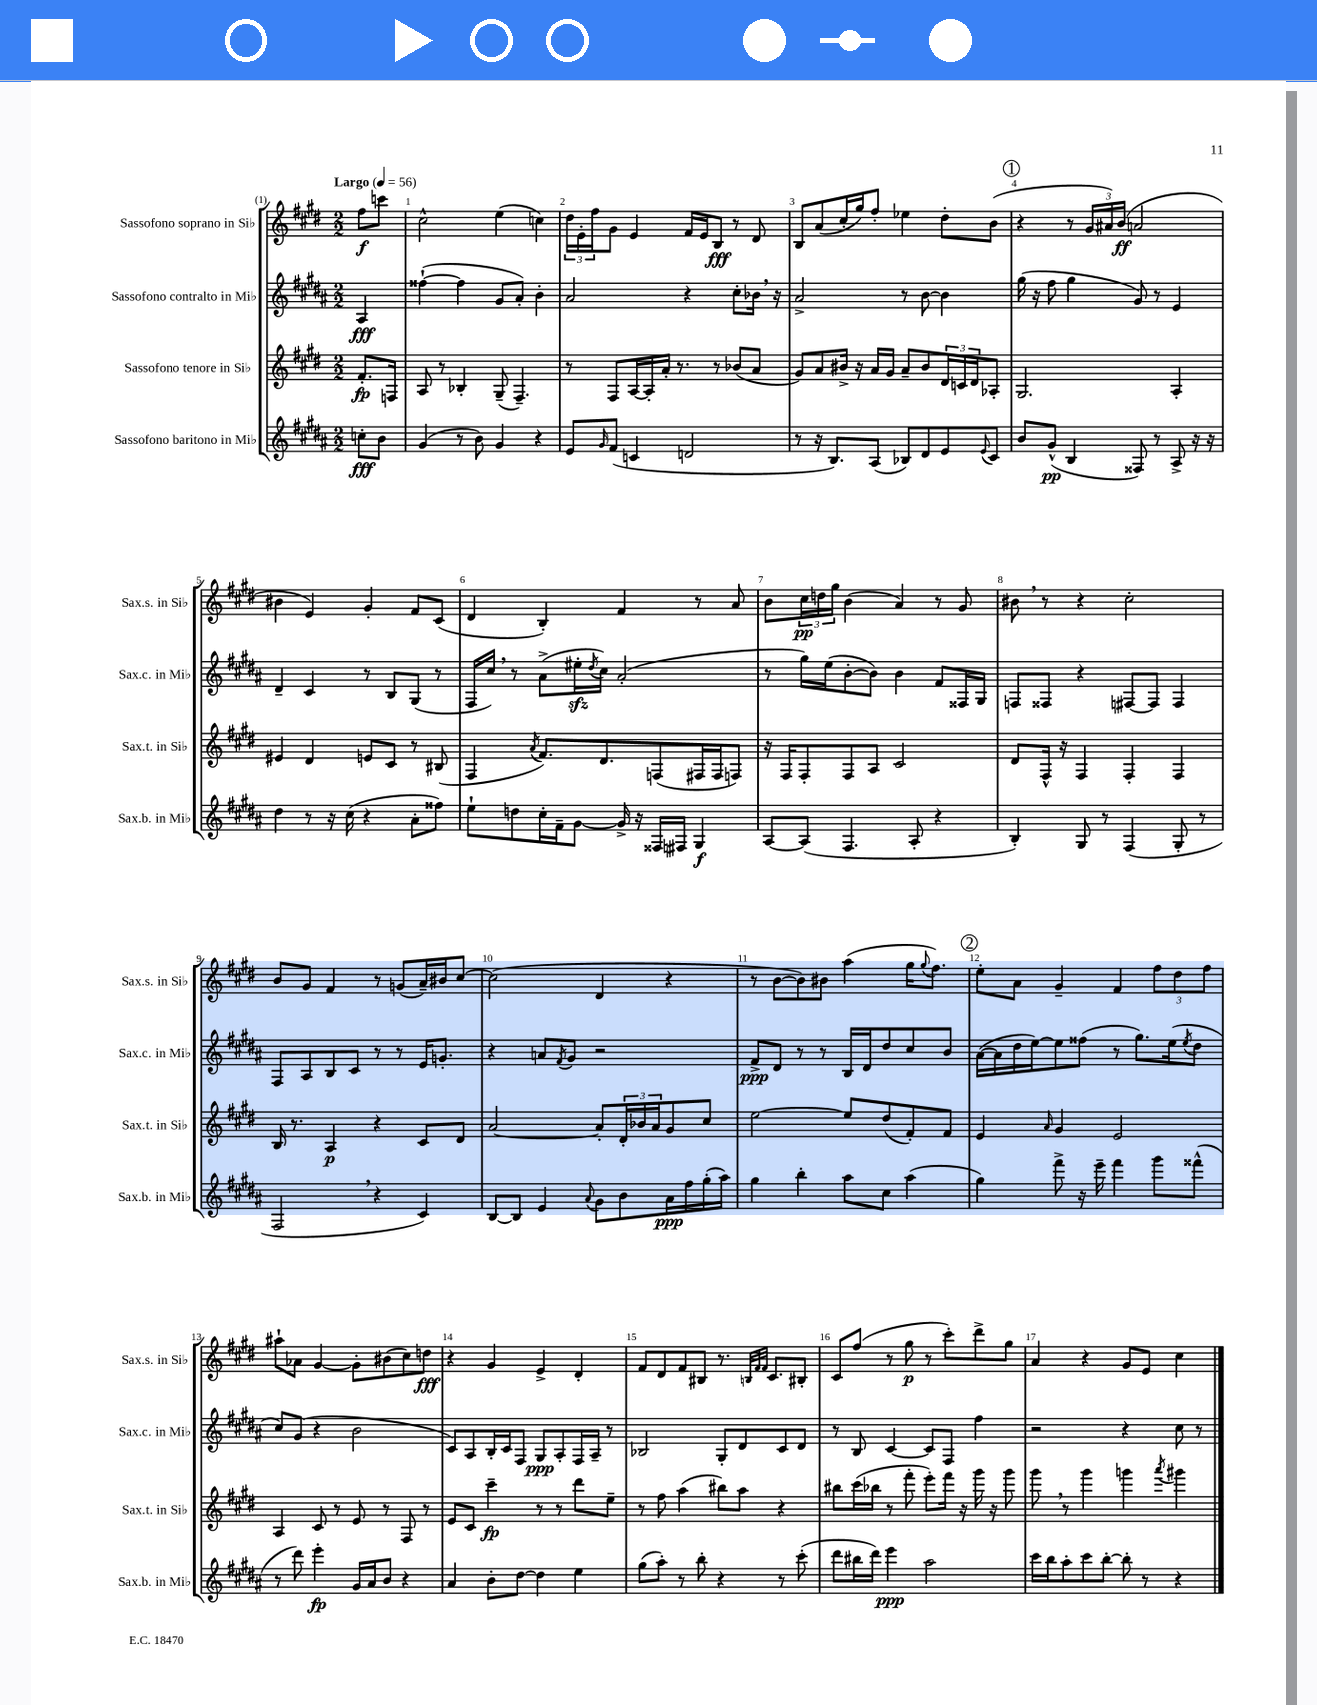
<<
\new StaffGroup <<
\new Staff = "s0" \with { instrumentName = "Sassofono soprano in Sib" shortInstrumentName = "Sax.s. in Sib" } {
    \clef treble \key e \major \numericTimeSignature \time 2/2 \partial 4 \tempo "Largo" 4 = 56
    fis''8\f c'''8 |
    cis''2-^ e''4( c''4) |
    \tuplet 3/2 { dis''16 e'16-. fis''16 } gis'8 e'4 fis'16 e'16 b8\fff r8 dis'8 |
    b8 a'8( cis''16-. gis''16) fis''8-. ees''4 dis''8-. b'8( |
    \mark \markup { \circle "1" } r4 r8 \tuplet 3/2 { gis'16 ais'16) b'16\ff( } a'2 |
    bis'4 e'4) gis'4-. fis'8 cis'8( |
    dis'4 b4-.) fis'4 r8 a'8 |
    b'8 \tuplet 3/2 { cis''16\pp d''16 gis''16 } b'4( a'4) r8 gis'8 |
    bis'8 \breathe r8 r4 cis''2-. |
    b'8 gis'8 fis'4 r8 g'8( a'16--) bis'16 cis''8~ |
    cis''2( dis'4 r4 |
    r8 b'8~ b'8) bis'8 a''4( gis''16 \appoggiatura { gis''8 } fis''8.) |
    \mark \markup { \circle "2" } e''8-. a'8 gis'4-- fis'4 \tuplet 3/2 { fis''8 dis''8 fis''8 } |
    ais''8-! aes'8 gis'4~ gis'8-. bis'8( cis''8) d''8\fff |
    r4 gis'4 e'4-> dis'4-. |
    fis'8 dis'8 fis'8 bis8 r8. \grace { b32 fis'32 fis'32 } cis'8. bis8-. |
    cis'8 fis''8( r8 gis''8\p r8 cis'''8-.) dis'''8-> gis''8 |
    a'4 r4 gis'8 e'8 cis''4 \bar "|." |
}
\new Staff = "s1" \with { instrumentName = "Sassofono contralto in Mib" shortInstrumentName = "Sax.c. in Mib" } {
    \clef treble \key b \major \numericTimeSignature \time 2/2 \partial 4
    ais4\fff |
    fisis''4~-!( fisis''4 gis'8 ais'8-.) b'4-. |
    ais'2 r4 cis''8-. bes'16 \breathe r16 |
    ais'2-> r8 b'8~ b'4 |
    \mark \markup { \circle "1" } gis''16( r16 fis''8 gis''4 gis'8) r8 e'4 |
    dis'4-- cis'4 r8 b8 gis8( r8 |
    fis16 cis''16) \breathe r8 ais'8->( eis''16-.\sfz \acciaccatura { dis''8 } cis''16) ais'2-.( |
    r8 gis''16) e''16( b'8~-. b'8) b'4 fis'8 fisis16 gis16 |
    f8 fisis8 r4 fis8~ fis8 fis4 |
    fis8 ais8 b8 cis'8 r8 r8 e'16 g'8.-. |
    r4 a'8 \acciaccatura { fis'8 } gis'8 r2 |
    fis'8->\ppp dis'8 r8 r8 b16 dis'16 dis''8 cis''8 b'8 |
    \mark \markup { \circle "2" } ais'16~( ais'16 dis''16 e''16~) e''8 fisis''8( r8 gis''8.) e''16( \acciaccatura { e''8 } dis''8 |
    cis''8) gis'8( r4 b'2 |
    cis'8) ais8 b16-. cis'16 fis8 gis8\ppp ais8-. fis16 ais16-- r8 |
    bes2 gis8-. dis'8 cis'8 dis'8 |
    r8 b8 cis'4~ cis'8 fis8 fis''4 |
    r2 r4 cis''8 r8 \bar "|." |
}
\new Staff = "s2" \with { instrumentName = "Sassofono tenore in Sib" shortInstrumentName = "Sax.t. in Sib" } {
    \clef treble \key e \major \numericTimeSignature \time 2/2 \partial 4
    fis'8.-.\fp f16 |
    a8 r8 bes4-. gis8--( fis4.--) |
    r8 fis8 a16~ a16-. a'16-. r8. r8 bes'8( a'8 |
    gis'8) a'8 bis'16-> r16 a'16 gis'16 a'8-- bis'8 \tuplet 3/2 { dis'16 c'16 dis'16 } aes8-. |
    \mark \markup { \circle "1" } gis2. a4-. |
    eis'4 dis'4 e'8 cis'8 r8 bis8( |
    fis4 \acciaccatura { a'8 } fis'8.) dis'8. f8( fis16 fis16 f8) |
    r16 fis16 fis8-. fis8 a8 cis'2 |
    dis'8 fis16-^ r16 fis4 fis4-. fis4 |
    b16 r8. a4\p r4 cis'8 dis'8 |
    a'2~ a'8-. \tuplet 3/2 { dis'16-. bes'16 a'16 } gis'8 cis''8 |
    e''2~ e''8 dis''8( fis'8-.) fis'8 |
    \mark \markup { \circle "2" } e'4 \grace { a'16 } gis'4 e'2 |
    a4 cis'8 r8 e'8 r8 fis8 r8 |
    e'8 cis'8 cis'''4--\fp r8 r8 dis'''8 e''8-- |
    r8 fis''8 a''4( bis''8) a''8 r4 |
    bis''8 cis'''16( bes''16 r8 fis'''8-. e'''8-.) fis'''16 r16 gis'''16 r16 gis'''8 |
    gis'''8 \breathe r8 gis'''4 g'''4 \acciaccatura { a'''8 } gis'''4 \bar "|." |
}
\new Staff = "s3" \with { instrumentName = "Sassofono baritono in Mib" shortInstrumentName = "Sax.b. in Mib" } {
    \clef treble \key b \major \numericTimeSignature \time 2/2 \partial 4
    c''8-.\fff b'8 |
    gis'4( r8 b'8) gis'4 r4 |
    e'8 \grace { gis'16 } fis'8( c'4 d'2 |
    r8 r16 b8.) ais8( bes8) dis'8 e'8 \appoggiatura { e'8 } cis'8 |
    \mark \markup { \circle "1" } b'8 gis'8-^\pp( b4 fisis8) r8 ais8-> r16 r16 |
    dis''4 r8 r16 cis''16( r4 ais'8-. fisis''8) |
    e''8-! d''8 cis''16-. fis'16-- gis'8~ gis'16-> r16 fisis16 fis16 gis4\f |
    ais8~ ais8( fis4. ais8-. r4 |
    b4-.) gis8 r8 fis4( gis8-. r8 |
    fis2 \breathe r4 cis'4) |
    b8~ b8 e'4 \appoggiatura { ais'8 } gis'8 b'8 ais'16\ppp fis''16 gis''16-.( ais''16) |
    gis''4 b''4-. ais''8 cis''8 ais''4( |
    \mark \markup { \circle "2" } gis''4) fis'''8-> r16 e'''16-- fis'''4 gis'''8 fisis'''8-^( |
    r8 dis'''8) e'''4-.\fp gis'16 ais'16 b'8 r4 |
    ais'4 b'8-. dis''8~ dis''4 e''4 |
    gis''8( ais''8-.) r8 b''8-. r4 r8 cis'''8-.( |
    dis'''8 bis''16 dis'''16) e'''4\ppp ais''2 |
    cis'''16 b''16 ais''8-. cis'''8 b''8~-. b''8-. r8 r4 \bar "|." |
}
>>
>>
\layout { \context { \Score \override BarNumber.break-visibility = ##(#f #t #t) barNumberVisibility = #all-bar-numbers-visible } }
